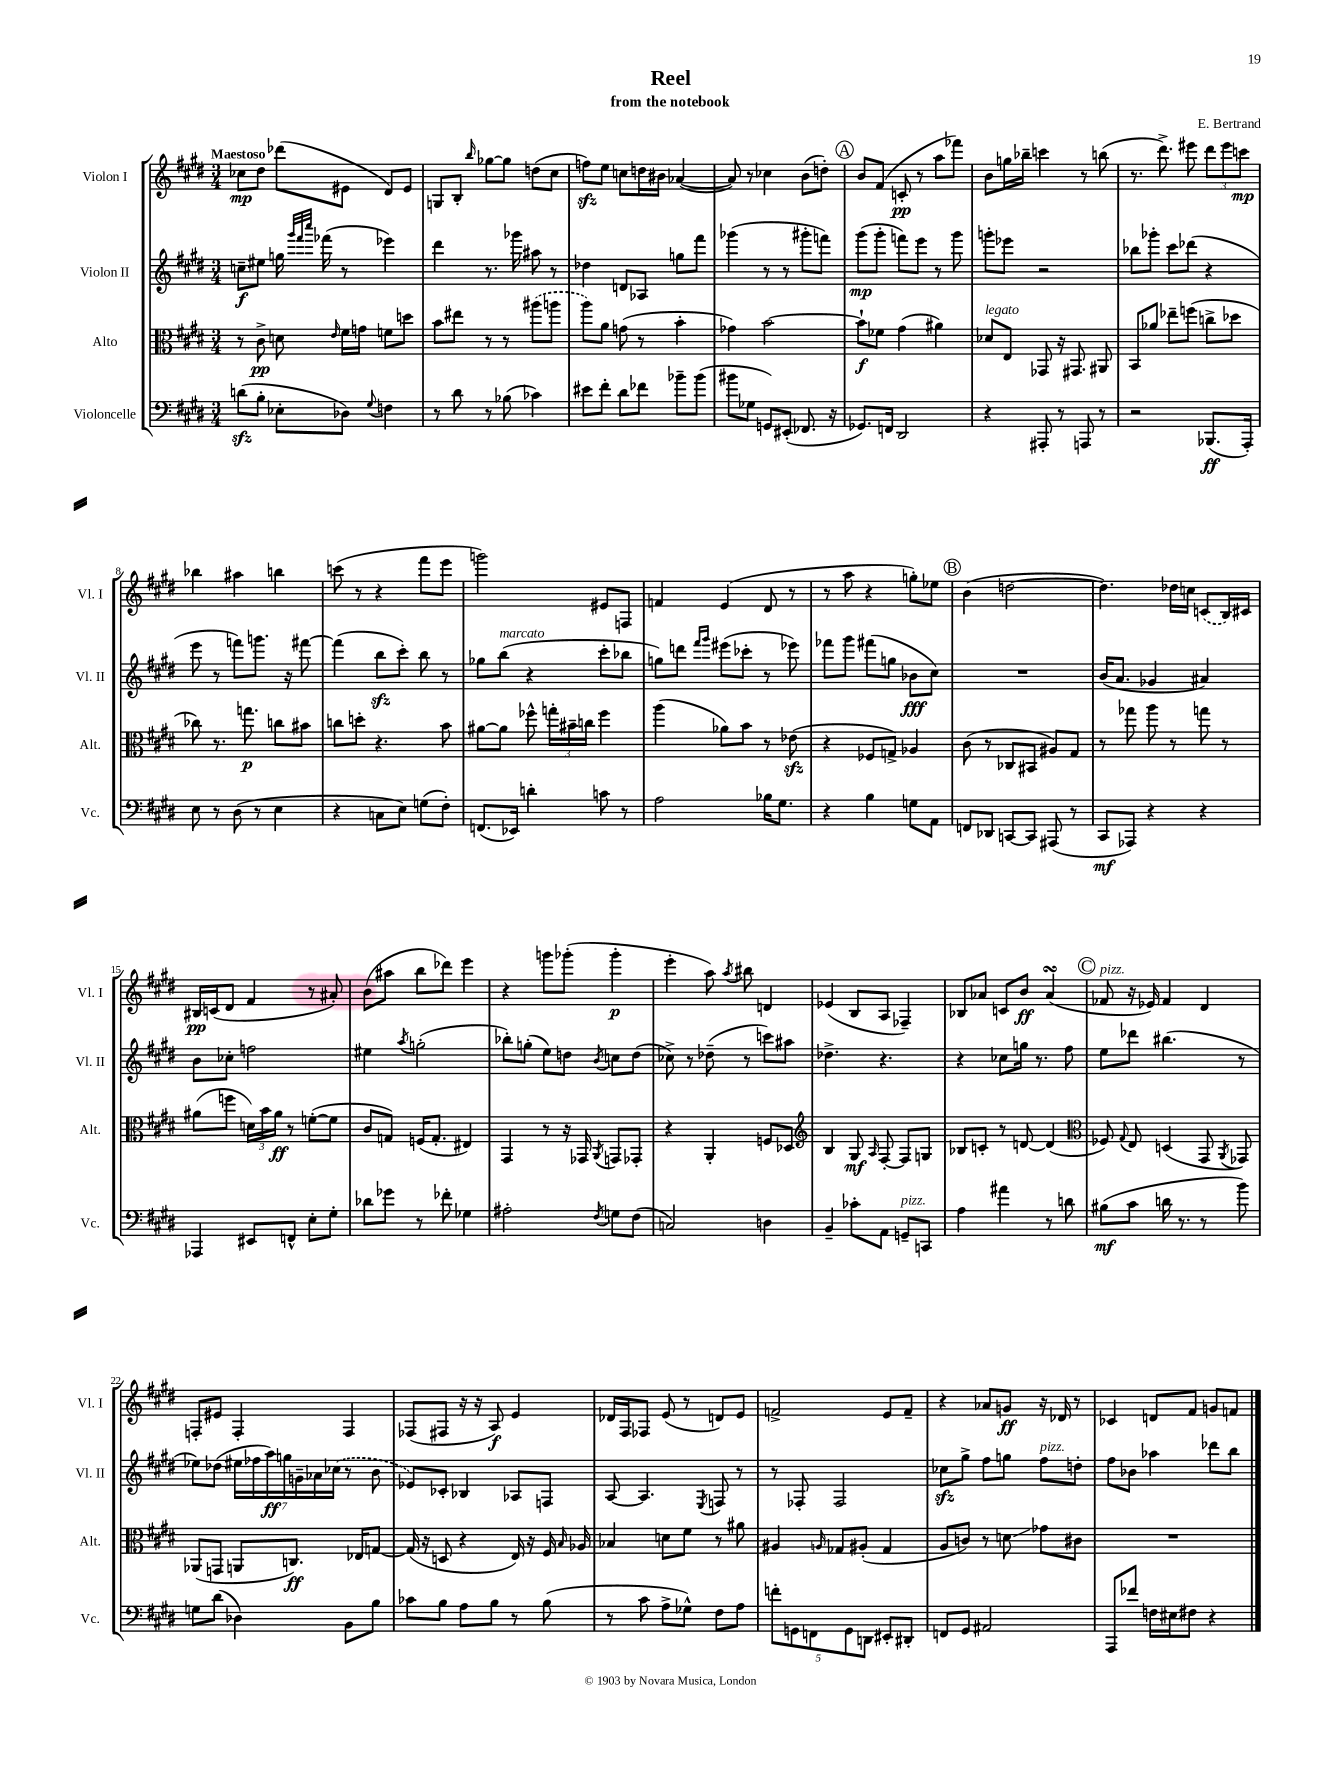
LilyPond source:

\header { title = "Reel" composer = "E. Bertrand" subtitle = "from the notebook" }
<<
\new StaffGroup <<
\new Staff = "s0" \with { instrumentName = "Violon I" shortInstrumentName = "Vl. I" } {
    \clef treble \key e \major \numericTimeSignature \time 3/4 \tempo "Maestoso"
    \autoBeamOff ces''8[\mp dis''8] des'''8[( eis'8] dis'8[) eis'8] |
    g8[ b8]-. \grace { b''16 } ges''8[~ ges''8] d''8[( cis''8] |
    f''8[\sfz) e''8] c''8[ d''16 bis'16] aes'4~( |
    aes'8) r8 ces''4 b'8[( d''8]-.) |
    \mark \markup { \circle "A" } b'8[ fis'8]( c'8-.\pp r8 a''8[ fes'''8]) |
    b'8[ g''16 bes''16]-- c'''4 r8 b''8( |
    r8. dis'''8.->) eis'''8 \tuplet 3/2 { dis'''8[ eis'''8 c'''8]\mp } |
    bes''4 ais''4 b''4 |
    c'''8( r8 r4 fis'''8[ e'''8] |
    g'''2) eis'8[ f8] |
    f'4 e'4( dis'8 r8 |
    r8 a''8 r4 g''8[-.) ees''8] |
    \mark \markup { \circle "B" } b'4( d''2~ |
    d''4.) des''16[ c''16] \once \slurDashed c'8[( b16) cis'16] |
    bis16[\pp c'16( dis'8] fis'4 r8 ais'8-.) |
    b'8[( ais''8] b''8[ des'''8]) e'''4 |
    r4 g'''8[ ges'''8]-.( ges'''4-.\p |
    e'''4-. a''8) \acciaccatura { a''8 } bis''8 d'4 |
    ees'4( b8[ a8] fes4--) |
    bes8[ aes'8] c'8[ b'8]\ff aes'4\turn( |
    \mark \markup { \circle "C" } fes'8^\markup { \italic "pizz." } r16 ees'16) fes'4 dis'4 |
    f8[-. eis'8] f4-. f4 |
    fes8[( fis8] r16 r16 a8\f) e'4 |
    des'16[ fis16 fes8] e'8( r8 d'8[) e'8] |
    f'2-> e'8[ f'8]-- |
    r4 aes'8[ g'8]\ff r16 des'16 r8 |
    ces'4 d'8[ fis'8] g'8[ f'8] \bar "|." |
}
\new Staff = "s1" \with { instrumentName = "Violon II" shortInstrumentName = "Vl. II" } {
    \clef treble \key e \major \numericTimeSignature \time 3/4
    \autoBeamOff c''8[--\f eis''8] g''16 \grace { gis'''32[ fis'''32 cis''''32] } fes'''16( r8 ees'''4) |
    dis'''4 r8. ges'''16 ais''8 r8 |
    des''4 d'8[ aes8] g''8[ fis'''8] |
    ges'''4( r8 r8 gis'''8[-. f'''8]) |
    \mark \markup { \circle "A" } gis'''8[\mp( gis'''8]-. f'''8[) e'''8] r8 gis'''8 |
    g'''8[-. ees'''8] r2 |
    bes''8[ ges'''8]-. cis'''8[ des'''8]( r4 |
    e'''8 r8 f'''8[) g'''8.] r16 fis'''8~ |
    fis'''4( b''8[\sfz cis'''8]-.) b''8 r8 |
    ges''8[ b''8]^\markup { \italic "marcato" }( r4 cis'''8[-. bes''8] |
    g''8[) d'''8] \grace { fis'''16[ gis'''16] } eis'''8[( ces'''8]-. r8 ees'''8) |
    fes'''8[ gis'''8] fis'''8[( g''8] bes'8[\fff cis''8]) |
    \mark \markup { \circle "B" } R2. |
    b'16[( a'8.] ges'4 ais'4) |
    b'8[ ces''8]-. f''2 |
    eis''4 \acciaccatura { a''8 } g''2-.( |
    bes''8[-.) g''8]-.( e''8[) d''8] \acciaccatura { b'8 } c''8[ d''8]( |
    ces''8->) r8 des''8--( r8 c'''8[) ais''8] |
    des''4.-> r4. |
    r4 ces''8[ g''16] r8. fis''8 |
    \mark \markup { \circle "C" } e''8[ des'''8] bis''4.( r8 |
    ees''8[) des''8]( \tuplet 7/4 { eis''16[ fes''16 a''16\ff) g''16 g'16-- aes'16 \once \slurDashed ces''16]( } r8 b'8 |
    ees'8[) ces'8]-. bes4 aes8[ f8] |
    a8~ a4. \acciaccatura { e8 } f8 r8 |
    r8 fes8-. fes2 |
    ces''8[\sfz gis''8]-> fis''8[ g''8] fis''8[^\markup { \italic "pizz." } d''8]-. |
    fis''8[ bes'8] aes''4 des'''8[ b''8] \bar "|." |
}
\new Staff = "s2" \with { instrumentName = "Alto" shortInstrumentName = "Alt." } {
    \clef alto \key e \major \numericTimeSignature \time 3/4
    \autoBeamOff r8 cis'8->\pp d'8 \grace { e'16 } fis'16[ g'16] f'8[ d''8] |
    b'8[ eis''8] r8 r8 \once \slurDashed ais''8[( a''8] |
    a''8[) a'8] g'8( r8 b'4-. |
    ges'4) b'2~ |
    \mark \markup { \circle "A" } b'8[-!\f fes'8] gis'4( ais'4) |
    des'8[^\markup { \italic "legato" } e8] ges,8 r16 gis,8. ais,8 |
    b,8[ aes'8] ees''8[-- f''8]( c''8[-> des''8] |
    ces''8) r8. g''8.\p c''8[ bis'8] |
    c''8[ d''8]-. r4. b'8 |
    ais'8[~ ais'8] fes''8-^ \tuplet 3/2 { g''16[-. bis'16-- c''16] } fes''4 |
    a''4( aes'8[) b'8] r8 ees'8\sfz( |
    r4 fes8[ g8]->) aes4 |
    \mark \markup { \circle "B" } cis'8( r8 ces8[ bis,8] ais8[) gis8] |
    r8 ges''8 a''8 r8 g''8 r8 |
    ais'8[( f''8] \tuplet 3/2 { d'16[) b'16 ais'16]\ff } r8 f'8[~-.( f'8] |
    cis'8[ g8]) f16[( g8.]-. eis4) |
    gis,4 r8 r16 ges,16 \acciaccatura { a,8 } g,8[ ges,8]-. |
    r4 a,4-. f8[ des8] |
    \clef treble b4 gis8\mf \grace { a16 } fis8~-. fis8[ g8] |
    bes8[ c'8]-. r8 d'8~ d'4( |
    \mark \markup { \circle "C" } \clef alto fes8) \appoggiatura { gis8 } e8 d4( gis,8 \acciaccatura { a,8 } ges,8) |
    aes,8[( g,8] a,8[ c8.]\ff) ees16[ g8]~ |
    g16( r16 d8 r4 e16) r16 fis16 \grace { b16 } aes16 |
    bes4 d'8[ fis'8] r8 ais'8 |
    ais4 \grace { a16 } ges8[ ais8]-.( ges4 |
    a8[ c'8]) r8 d'8\glissando ges'8[ cis'8] |
    R2. \bar "|." |
}
\new Staff = "s3" \with { instrumentName = "Violoncelle" shortInstrumentName = "Vc." } {
    \clef bass \key e \major \numericTimeSignature \time 3/4
    \autoBeamOff d'8[\sfz( b8]-. ees8[-. des8]) \appoggiatura { gis8 } f4 |
    r8 dis'8 r8 bes8( ces'4) |
    eis'8[ fis'8]-. dis'8[ fes'8] bes'8[-- bes'8]( |
    bis'8[ ges8] g,8[) eis,8]-.( fes,8. r16 |
    \mark \markup { \circle "A" } ges,8.[) f,16] dis,2 |
    r4 ais,,8-. r8 a,,8 r8 |
    r2 bes,,8.[\ff( a,,16]-.) |
    e8 r8 dis8( r8 e4 |
    r4 c8[ e8]) g8[( fis8]-.) |
    f,8.[( ees,16]) d'4-. c'8 r8 |
    a2 bes16[ gis8.] |
    r4 b4 g8[ a,8] |
    \mark \markup { \circle "B" } f,8[ des,8] c,8[~ c,8] ais,,8( r8 |
    cis,8[\mf aes,,8]) r4 r4 |
    aes,,4 eis,8[ f,8]-^ e8[-. gis8]-. |
    des'8[ ges'8] r8 fes'8-. ges4 |
    ais2-. \acciaccatura { fis8 } g8[ fis8]( |
    c2) d4 |
    b,4-- ces'8[-. a,8] g,8[--^\markup { \italic "pizz." } c,8] |
    a4 ais'4 r8 d'8 |
    \mark \markup { \circle "C" } bis8[\mf( cis'8] d'16 r8. r8 b'8) |
    g8[ dis'8]( des4) b,8[ b8] |
    ces'8[ b8] a8[ b8] r8 b8( |
    r8 cis'8 a8[-> ges8]-^) fis8[ a8] |
    \tuplet 5/4 { f'8[-. g,8 f,8 g,8 d,8] } eis,8[-. dis,8]-. |
    f,8[ gis,8] ais,2 |
    a,,8[ fes'8] f16[ eis16 fis8] r4 \bar "|." |
}
>>
>>
